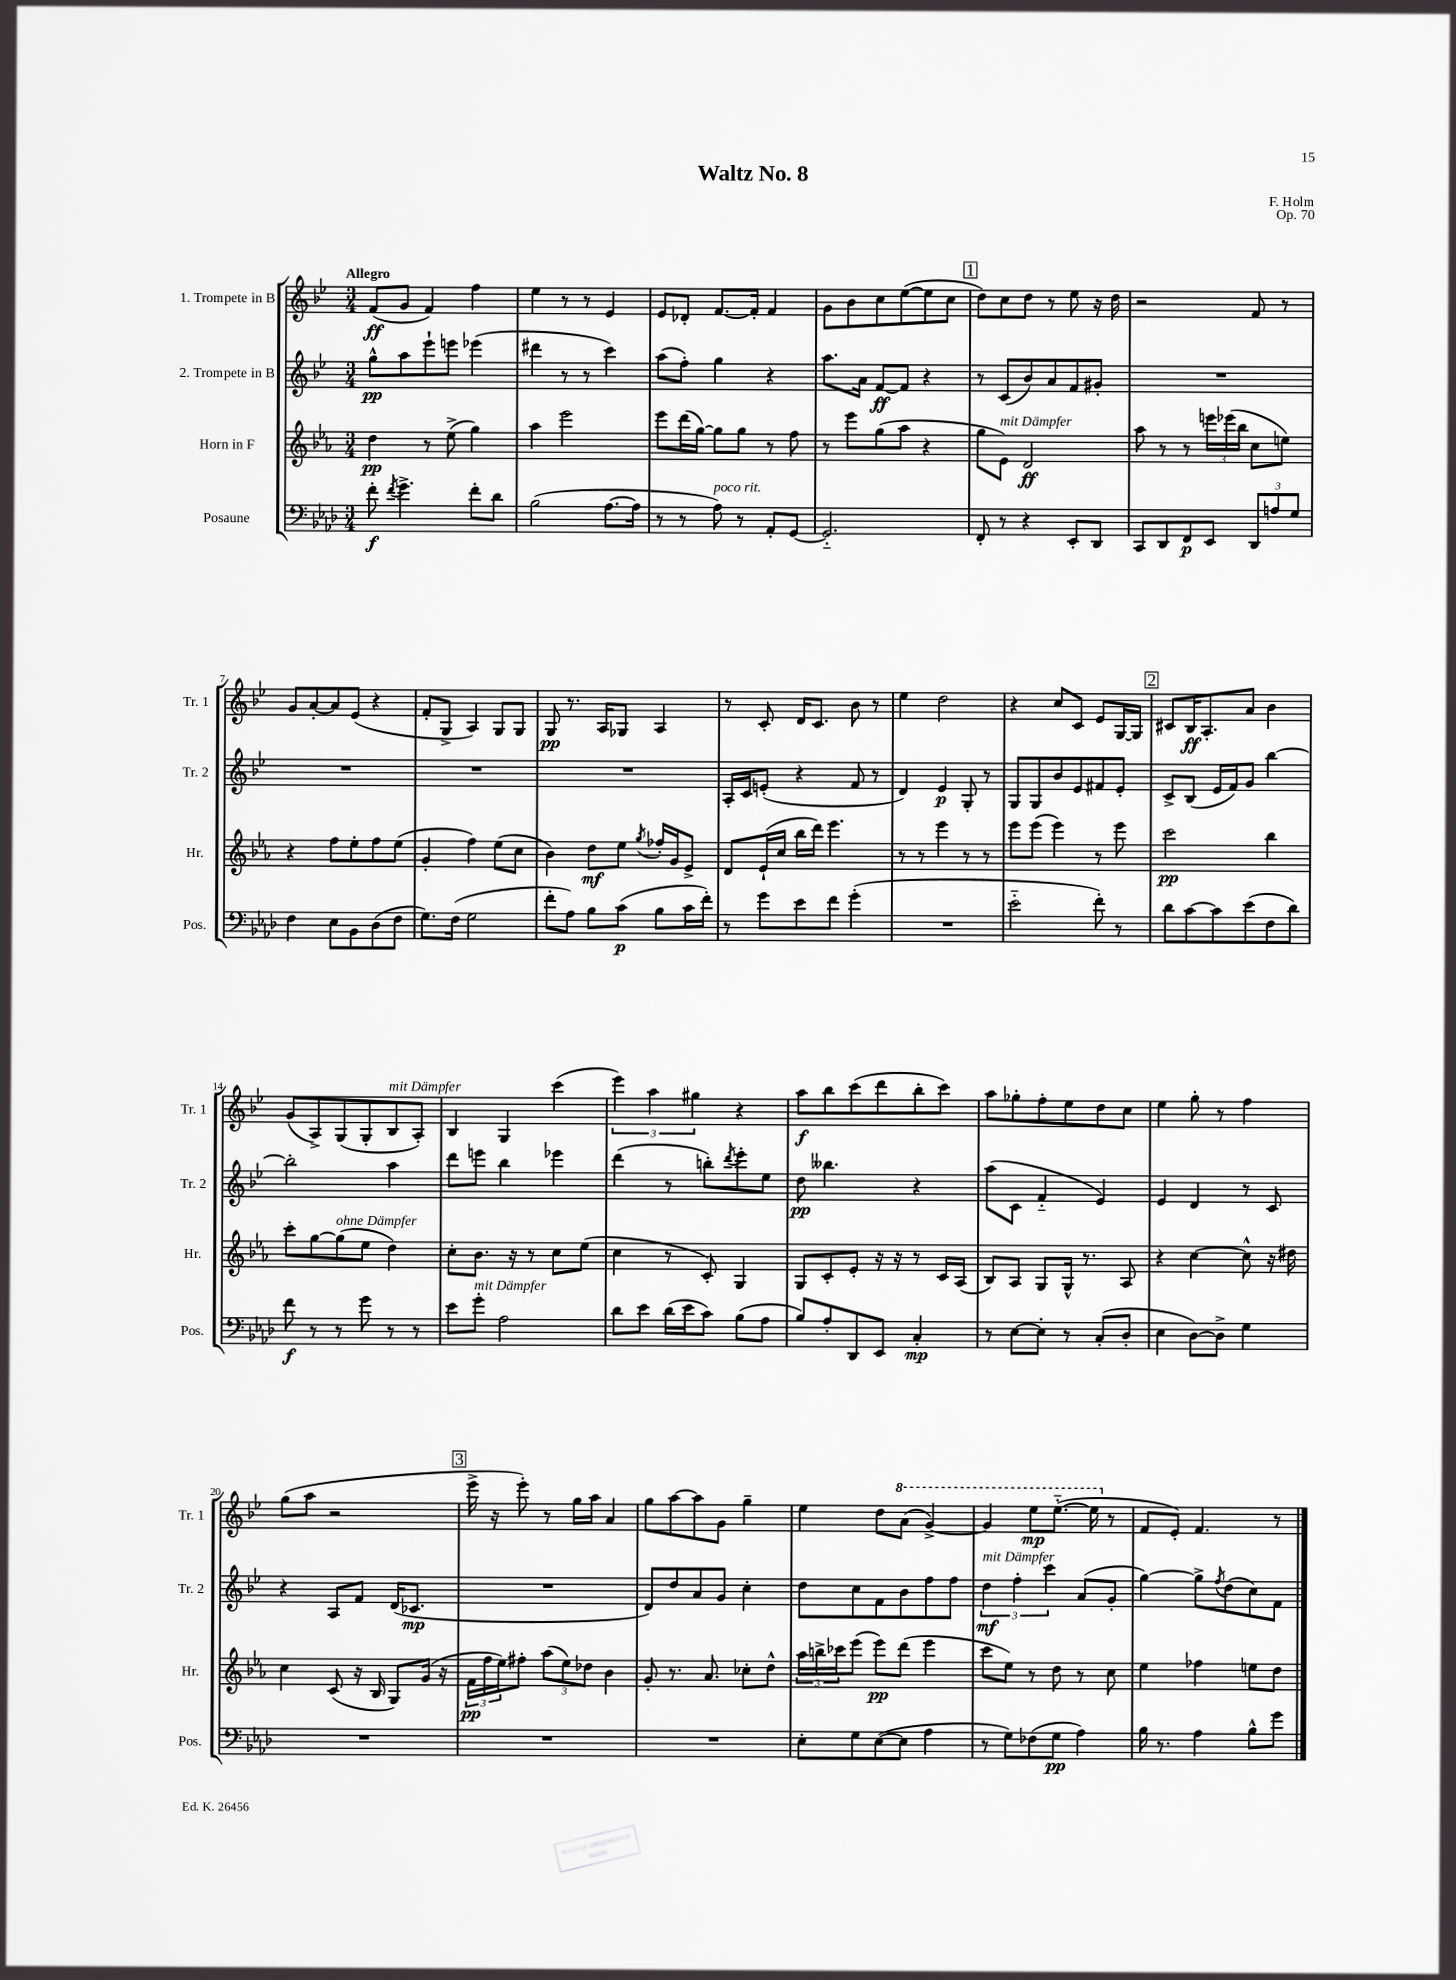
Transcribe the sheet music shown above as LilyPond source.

\header { title = "Waltz No. 8" composer = "F. Holm" opus = "Op. 70" }
<<
\new StaffGroup <<
\new Staff = "s0" \with { instrumentName = "1. Trompete in B" shortInstrumentName = "Tr. 1" } {
    \clef treble \key bes \major \numericTimeSignature \time 3/4 \tempo "Allegro"
    f'8\ff( g'8 f'4) f''4 |
    ees''4 r8 r8 ees'4 |
    ees'8 des'8-. f'8.~ f'16-. f'4 |
    g'8 bes'8 c''8 ees''8~( ees''8 c''8 |
    \mark \markup { \box "1" } d''8) c''8 d''8 r8 ees''8 r16 d''16 |
    r2 f'8 r8 |
    g'8 a'8~-. a'8 ees'8( r4 |
    f'8-. g8-> a4) g8 g8 |
    g8\pp r8. a16 ges8 a4 |
    r8 c'8-. d'16 c'8. bes'8 r8 |
    ees''4 d''2 |
    r4 c''8 c'8 ees'8 g16~ g16 |
    \mark \markup { \box "2" } cis'8 bes16\ff a8.-. a'8 bes'4 |
    g'8( a8->) g8( g8-. bes8^\markup { \italic "mit Dämpfer" } a8-.) |
    bes4 g4 c'''4( |
    \tuplet 3/2 { ees'''4) a''4 gis''4 } r4 |
    a''8\f bes''8 c'''8( d'''8 bes''8-. c'''8) |
    a''8 ges''8-. f''8-. ees''8 d''8 c''8 |
    ees''4 g''8-. r8 f''4 |
    g''8( a''8 r2 |
    \mark \markup { \box "3" } ees'''16-> r16 ees'''8-.) r8 g''16 a''16 a'4 |
    g''8 a''8~ a''8 g'8 g''4-- |
    ees''4 d''8 \ottava #1 a''8( g''4~->) |
    g''4 ees'''8\mp ees'''8.~-_( ees'''16 \ottava #0 r8 |
    f'8 ees'8-.) f'4. r8 \bar "|." |
}
\new Staff = "s1" \with { instrumentName = "2. Trompete in B" shortInstrumentName = "Tr. 2" } {
    \clef treble \key bes \major \numericTimeSignature \time 3/4
    g''8-^\pp a''8 ees'''8-! e'''8 ees'''4( |
    dis'''4 r8 r8 c'''4) |
    a''8( f''8-.) g''4 r4 |
    a''8. a'16 f'8~\ff f'8 r4 |
    \mark \markup { \box "1" } r8 c'8( bes'8) a'8 f'8 gis'8-. |
    R2. |
    R2. |
    R2. |
    R2. |
    a16-. c'16 e'8-.( r4 f'8 r8 |
    d'4) ees'4\p g8-. r8 |
    g8 g8 bes'8 ees'8 fis'8 ees'8-. |
    \mark \markup { \box "2" } c'8-> bes8( ees'16 f'16) g'8 bes''4~ |
    bes''2-. a''4 |
    d'''8 e'''8 bes''4 ees'''4 |
    d'''4( r8 b''8-.) \acciaccatura { d'''8 } ees'''8-. ees''8 |
    d''8\pp beses''4. r4 |
    a''8( c'8 f'4-_ ees'4) |
    ees'4 d'4 r8 c'8 |
    r4 a8 f'8 d'16( ces'8.\mp |
    \mark \markup { \box "3" } R2. |
    d'8) d''8 a'8 g'8 c''4-. |
    d''8 c''8 f'8 bes'8 f''8 f''8 |
    \tuplet 3/2 { d''4\mf^\markup { \italic "mit Dämpfer" } f''4-. c'''4 } a'8( g'8-. |
    g''4~) g''8-> \acciaccatura { f''8 } d''8( c''8) f'8 \bar "|." |
}
\new Staff = "s2" \with { instrumentName = "Horn in F" shortInstrumentName = "Hr." } {
    \clef treble \key ees \major \numericTimeSignature \time 3/4
    d''4\pp r8 ees''8->( g''4) |
    aes''4 ees'''2 |
    ees'''8 d'''16( g''16~) g''8 g''8 r8 f''8 |
    r8 ees'''8 g''8( aes''8 r4 |
    \mark \markup { \box "1" } g''8 ees'8^\markup { \italic "mit Dämpfer" }) d'2\ff |
    aes''8 r8 r8 \tuplet 3/2 { e'''16 ees'''16( bes''16 } c''8 e''8) |
    r4 f''8 ees''8-. f''8 ees''8( |
    g'4-. f''4) ees''8( c''8 |
    bes'4) d''8\mf ees''8 \acciaccatura { g''8 } fes''16-. g'16 ees'8-> |
    d'8 ees'16-!( c''16 bes''16 d'''16) ees'''4. |
    r8 r8 ees'''4 r8 r8 |
    ees'''8 ees'''8( ees'''4) r8 ees'''8 |
    \mark \markup { \box "2" } c'''2\pp bes''4 |
    c'''8-. g''8~ g''8^\markup { \italic "ohne Dämpfer" }( ees''8 d''4) |
    c''8-. bes'8. r16 r8 c''8 ees''8( |
    c''4 r8 c'8-.) g4 |
    g8 c'8-. ees'8-. r16 r16 r8 c'16 aes16( |
    bes8) aes8 g8 g16-^ r8. aes8 |
    r4 c''4~ c''8-^ r16 dis''16 |
    c''4 c'8( r16 bes16 g8) g'16( r16 |
    \mark \markup { \box "3" } \tuplet 3/2 { f'16\pp f''16 ees''16) } fis''8-. \tuplet 3/2 { aes''8( ees''8) des''8 } bes'4 |
    g'8-. r8. aes'8. ces''8-. d''8-^ |
    \tuplet 3/2 { aes''16 b''16-> ces'''16 } ees'''8( ees'''8\pp) d'''8( ees'''4 |
    c'''8 ees''8) r8 d''8 r8 c''8 |
    ees''4 fes''4 e''8 d''8 \bar "|." |
}
\new Staff = "s3" \with { instrumentName = "Posaune" shortInstrumentName = "Pos." } {
    \clef bass \key aes \major \numericTimeSignature \time 3/4
    f'8-.\f \acciaccatura { f'8 } g'4.-> f'8-. des'8 |
    bes2( aes8.~ aes16 |
    r8 r8 aes8^\markup { \italic "poco rit." }) r8 aes,8-. g,8~ |
    g,2.-_ |
    \mark \markup { \box "1" } f,8-. r8 r4 ees,8-. des,8 |
    c,8 des,8 f,8\p ees,8 \tuplet 3/2 { des,8 a8 g8 } |
    f4 ees8 bes,8 des8( f8 |
    g8.) f16( g2 |
    f'8-. aes8) bes8 c'8\p( bes8 c'16 f'16-.) |
    r8 g'8 ees'8 f'8 g'4-.( |
    R2. |
    ees'2-_ f'8-.) r8 |
    \mark \markup { \box "2" } des'8 c'8~ c'8 ees'8( f8 des'8) |
    f'8\f r8 r8 g'8 r8 r8 |
    ees'8 g'8-.^\markup { \italic "mit Dämpfer" } aes2 |
    des'8 ees'8 des'16( ees'16 c'8) bes8( aes8 |
    bes8) aes8-. des,8 ees,8 c4-.\mp |
    r8 ees8~ ees8-. r8 c8-.( des8-. |
    ees4 des8~) des8-> g4 |
    R2. |
    \mark \markup { \box "3" } R2. |
    R2. |
    ees8-. g8 ees8~( ees8 aes4 |
    r8 g8) fes8( g8\pp aes4) |
    bes16 r8. aes4 bes8-^ g'8 \bar "|." |
}
>>
>>
